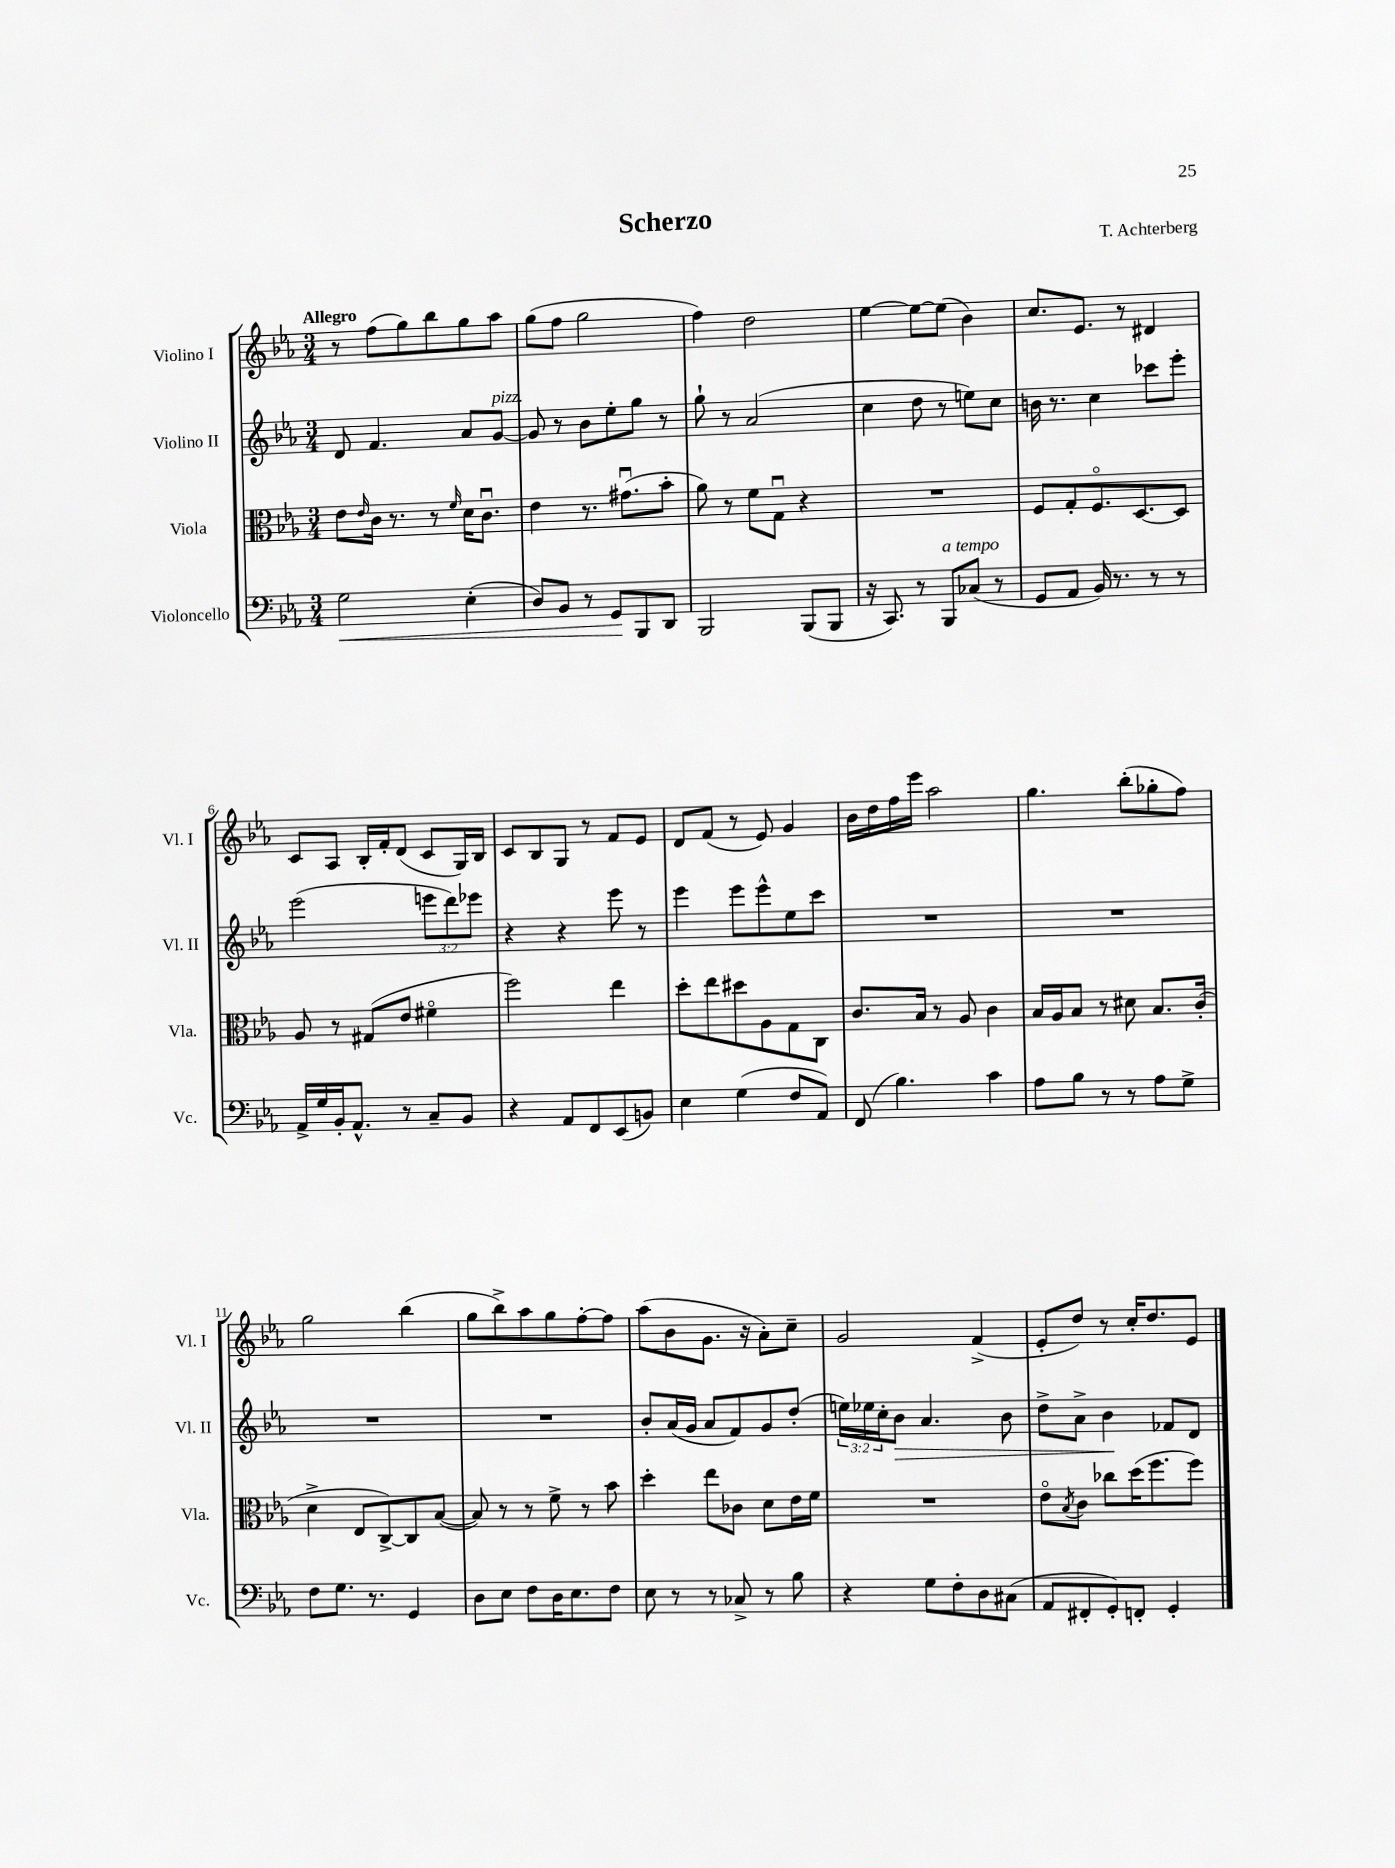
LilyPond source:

\header { title = "Scherzo" composer = "T. Achterberg" }
<<
\new StaffGroup <<
\new Staff = "s0" \with { instrumentName = "Violino I" shortInstrumentName = "Vl. I" } {
    \clef treble \key ees \major \numericTimeSignature \time 3/4 \tempo "Allegro"
    r8 f''8( g''8) bes''8 g''8 aes''8 |
    g''8( f''8 g''2 |
    f''4) d''2 |
    ees''4~ ees''8~ ees''8( bes'4) |
    c''8. ees'8. r8 dis'4 |
    c'8 aes8 bes16-. f'16-. d'8( c'8 g16) bes16 |
    c'8 bes8 g8 r8 f'8 ees'8 |
    d'8 f'8( r8 ees'8) g'4 |
    bes'16 d''16 f''16 ees'''16 aes''2 |
    g''4. bes''8-.( ges''8-. f''8) |
    g''2 bes''4( |
    g''8 bes''8->) aes''8 g''8 f''8~-. f''8 |
    aes''8( bes'8 g'8. r16 aes'8-.) c''8-- |
    g'2 f'4->( |
    ees'8-. d''8) r8 c''16-. d''8. ees'8 \bar "|." |
}
\new Staff = "s1" \with { instrumentName = "Violino II" shortInstrumentName = "Vl. II" } {
    \clef treble \key ees \major \numericTimeSignature \time 3/4 \override Staff.TupletNumber.text = #tuplet-number::calc-fraction-text
    d'8 f'4. aes'8 g'8~^\markup { \italic "pizz." } |
    g'8 r8 bes'8 ees''8-. g''8 r8 |
    g''8-! r8 aes'2( |
    c''4 d''8 r8 e''8) c''8 |
    b'16 r8. c''4 ces'''8 ees'''8-. |
    ees'''2( \tuplet 3/2 { e'''8 d'''8) ees'''8 } |
    r4 r4 ees'''8 r8 |
    ees'''4 ees'''8 ees'''8-^ ees''8 c'''8 |
    R2. |
    R2. |
    R2. |
    R2. |
    bes'8-. aes'16( g'16 aes'8 f'8) g'8 d''8-.( |
    \tuplet 3/2 { e''16) ees''16 c''16-. } bes'8\> aes'4. bes'8 |
    d''8-> aes'8-> bes'4\! fes'8 d'8 \bar "|." |
}
\new Staff = "s2" \with { instrumentName = "Viola" shortInstrumentName = "Vla." } {
    \clef alto \key ees \major \numericTimeSignature \time 3/4
    ees'8 \grace { ees'16 } c'16 r8. r8 \grace { f'16 } d'16 c'8.\downbow |
    ees'4 r8. gis'8.\downbow( bes'8-. |
    aes'8) r8 f'8 g8\downbow r4 |
    R2. |
    f8 g8-. f8.\flageolet d8.~ d8 |
    aes8 r8 gis8( ees'8 fis'4\flageolet |
    f''2) ees''4 |
    d''8-. ees''8 dis''8 aes8 g8 c8 |
    c'8. bes16 r8 aes8 c'4 |
    bes16 aes16 bes8 r8 dis'8 bes8. c'16-.( |
    d'4-> ees8 c8~->) c8 bes8~( |
    bes8) r8 r8 f'8-> r8 bes'8 |
    d''4-. ees''8 ces'8 d'8 ees'16 f'16 |
    R2. |
    ees'8\flageolet \acciaccatura { bes8 } c'8 ces''8 d''16( f''8. f''8) \bar "|." |
}
\new Staff = "s3" \with { instrumentName = "Violoncello" shortInstrumentName = "Vc." } {
    \clef bass \key ees \major \numericTimeSignature \time 3/4
    g2\< ees4-.( |
    d8) bes,8 r8 g,8\! bes,,8 d,8 |
    bes,,2 bes,,8( bes,,8 |
    r16 c,8.) r8 bes,,8^\markup { \italic "a tempo" } ces8( r8 |
    g,8 aes,8 bes,16) r8. r8 r8 |
    aes,16-> g16 bes,16-. aes,8.-^ r8 c8-- bes,8 |
    r4 aes,8 f,8 ees,8( b,8) |
    ees4 g4( f8 aes,8) |
    f,8( bes4.) c'4 |
    aes8 bes8 r8 r8 aes8 g8-> |
    f8 g8. r8. g,4 |
    d8 ees8 f8 d16 ees8. f8 |
    ees8 r8 r8 ces8-> r8 bes8 |
    r4 g8 f8-. d8 cis8( |
    aes,8 fis,8-. g,8-.) f,8-. g,4-. \bar "|." |
}
>>
>>
